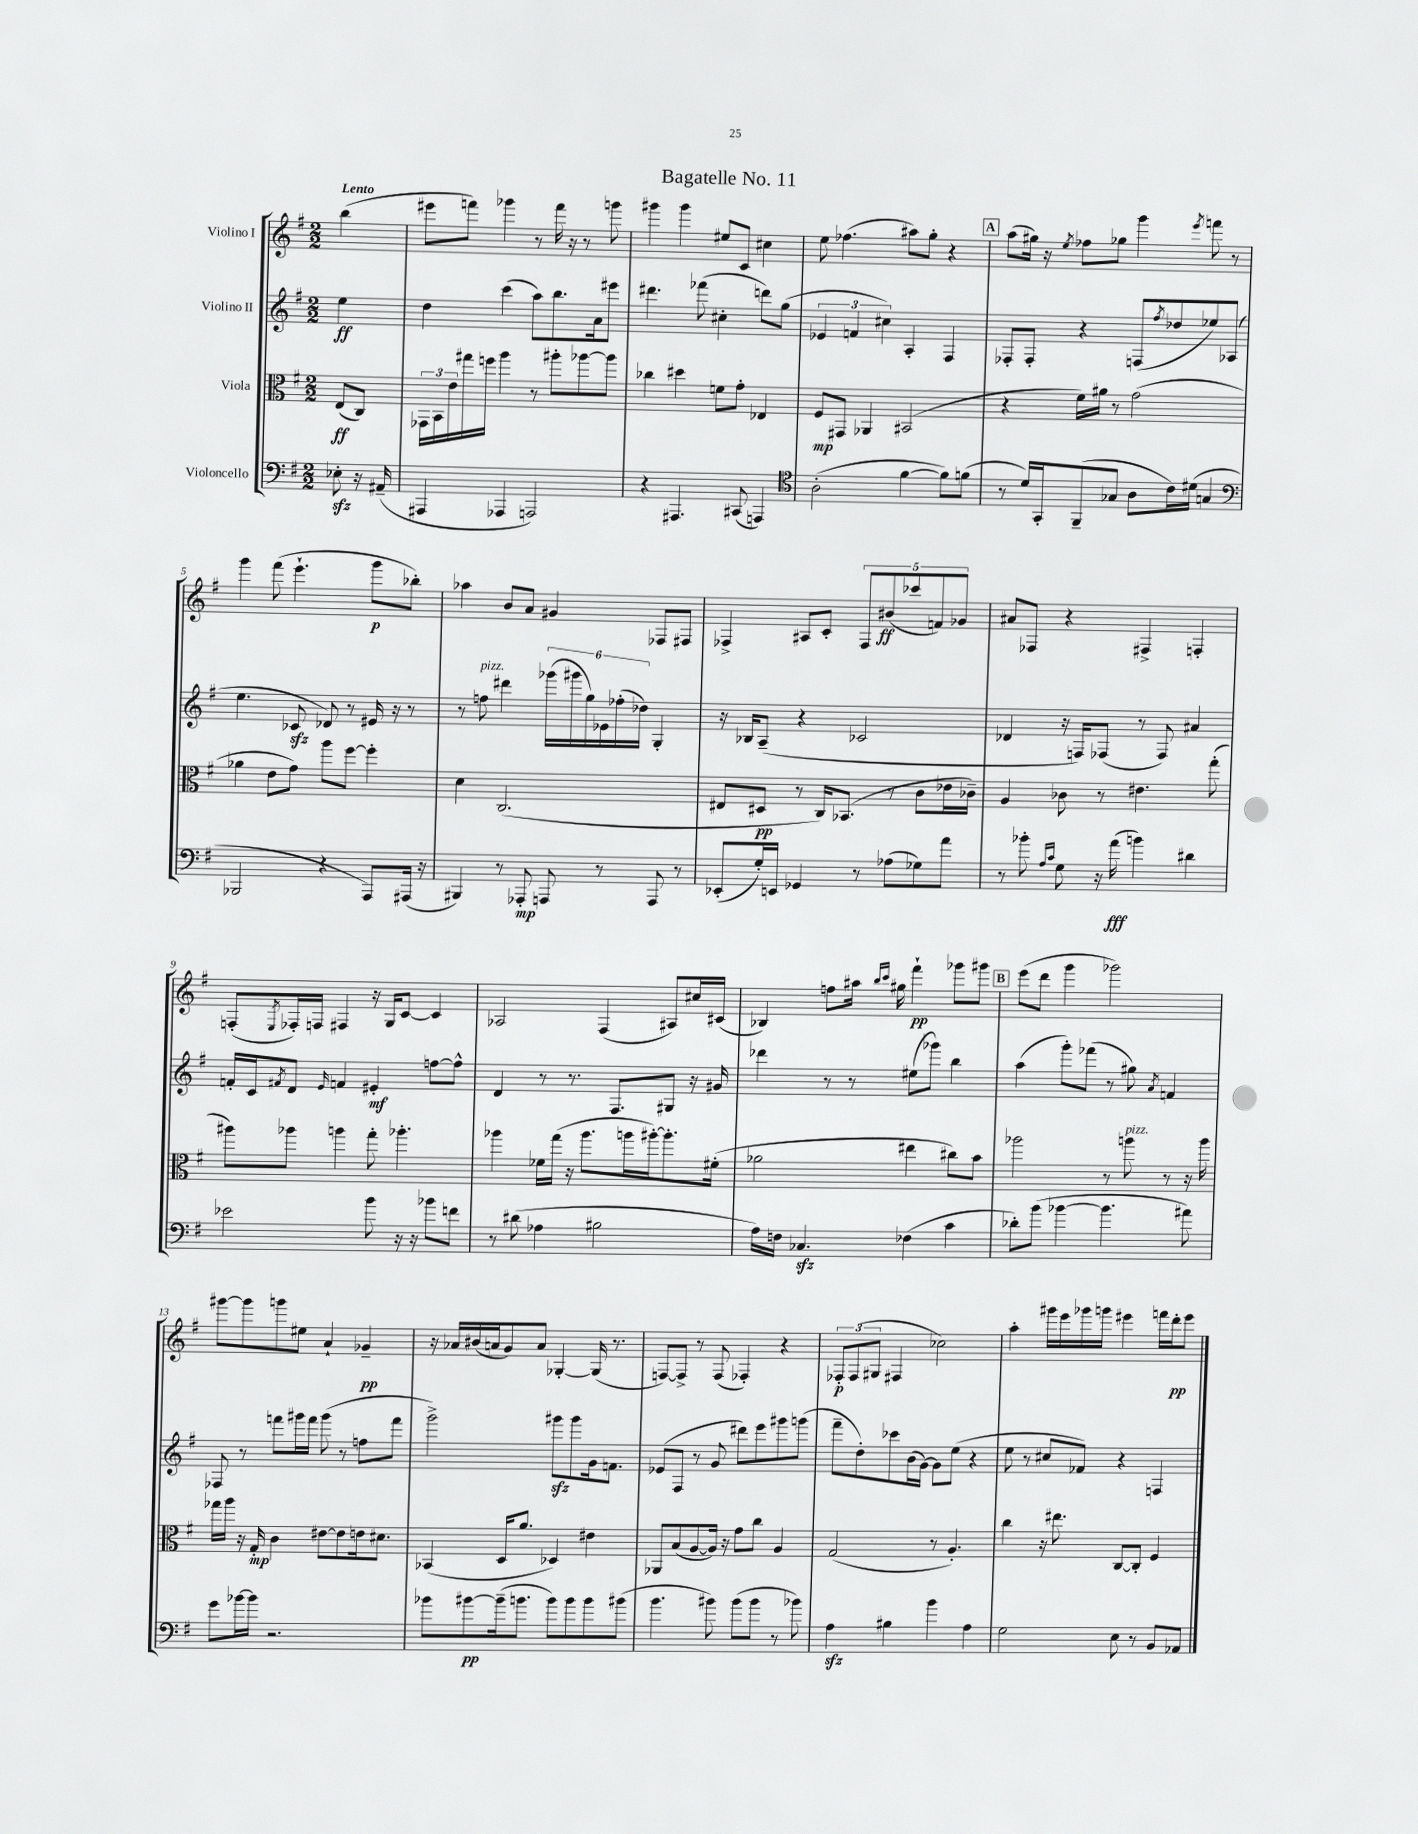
\header { title = "Bagatelle No. 11" }
<<
\new StaffGroup <<
\new Staff = "s0" \with { instrumentName = "Violino I" } {
    \clef treble \key g \major \numericTimeSignature \time 2/2 \partial 4 \tempo "Lento"
    b''4( |
    eis'''8 f'''8) ges'''4 r8 f'''16 r16 r8 g'''8 |
    gis'''4 gis'''4 eis''8 c'8 cis''4 |
    e''8 fes''4.( ais''8) g''8-. r4 |
    \mark \markup { \box "A" } a''8( gis''16) r16 \acciaccatura { e''8 } fes''8 ges''8 g'''4 \acciaccatura { e'''8 } f'''8 r8 |
    g'''4 fis'''8( e'''4.-! g'''8\p bes''8-.) |
    aes''4 b'8 a'8 gis'4 fes8 fis8 |
    fes4-> ais8 c'8-. \tuplet 5/4 { fes8 bis'8\ff( ces'''8 f'8) ges'8 } |
    ais'8 fes8 r4 fis4-> f4-. |
    f8-.( \acciaccatura { e8 } fes16-.) f16 fis4 r16 g16 c'8~ c'4 |
    aes2 fis4( ais8) cis''16 cis'16( |
    bes4) f''8 ais''16 \grace { b''16 c'''16 } gis''16 fis'''4-!\pp ges'''8 gis'''8 |
    \mark \markup { \box "B" } e'''8( d'''8 g'''4 ges'''2) |
    gis'''8~ gis'''8 g'''8 eis''8 a'4-! ges'4--\pp |
    r16 aes'16 bis'16( a'16 g'8) a'8 ges4~-. ges16( r8. |
    f8~) f8-> r8 f8( fes4-.) r4 |
    \tuplet 3/2 { fes8-.\p fes8( gis8 } fis4 ces''2) |
    a''4-. gis'''16 e'''16 ges'''16 g'''16 eis'''4 f'''16 d'''16-.\pp eis'''8 \bar "|." |
}
\new Staff = "s1" \with { instrumentName = "Violino II" } {
    \clef treble \key g \major \numericTimeSignature \time 2/2 \partial 4
    e''4\ff |
    d''4 c'''4( a''8) b''8. a'16 eis'''8 |
    dis'''4. fes'''8( cis''4-. d'''8) g''8( |
    \tuplet 3/2 { ees'4 f'4 cis''4) } a4-. fis4 |
    \mark \markup { \box "A" } fes8-. fes8-. r4 f8( \acciaccatura { fis''8 } des''8 ees''8) aes8( |
    e''4. ces'8\sfz des'8) r8 eis'16 r16 r8 |
    r8 f''8^\markup { \italic "pizz." } dis'''4 \tuplet 6/4 { ges'''16( gis'''16 g''16) ees'16 fes''16-.( des''16) } g4-. |
    r16 bes16 a8--( r4 ces'2 |
    des'4 r16 f16) fes8( r8 fes8) ais'4 |
    f'16-. c'16 \acciaccatura { fis'8 } d'8 \grace { e'16 } f'4 eis'4-.\mf f''8~ f''8-^ |
    d'4 r8 r8. fis8. gis8 r16 gis'16 |
    des'''4 r8 r8 eis''8( ges'''8) b''4 |
    \mark \markup { \box "B" } a''4( g'''8-.) fes'''8( r8 gis''8) \acciaccatura { a'8 } f'4 |
    fes8 r8 f'''8 gis'''16 f'''16 gis'''8( r8 f''8 f'''8 |
    g'''2->) gis'''8\sfz gis'''8 g'16 f'8. |
    ees'8( fis8 r8 g'8 dis'''8) e'''8 gis'''8 g'''8( |
    fis'''8-- d''8-.) ces'''8 b'16( g'16~) g'8 e''8( r4 |
    e''8 r8 cis''8 fes'8) r4 f4 \bar "|." |
}
\new Staff = "s2" \with { instrumentName = "Viola" } {
    \clef alto \key g \major \numericTimeSignature \time 2/2 \partial 4
    e8\ff( c8) |
    \tuplet 3/2 { ges,16 b,16 e'16 } gis''16 f''16 a''4 r8 ais''8-. aes''8~ aes''8 |
    ces''4 dis''4 f'8 g'8-. ees4 |
    fis8\mp gis,8 aes,4 bis,2( |
    \mark \markup { \box "A" } r4 fis'16) ais'16 r8 g'2( |
    aes'4 e'8 g'8) a''8 fis''8~ fis''4-. |
    d'4 c2.( |
    eis8 dis8\pp r8 c16) bes,8.( r8 c'8 ees'16 ces'16--) |
    a4 ces'8 r8 eis'4. g''8-.( |
    ais''8) aes''8 a''4 g''8-. aes''4.-. |
    aes''4 fes'16 g''16( r16 aes''8. a''16 ais''16~-.) ais''8.-. fis'16-.( |
    aes'2 eis''4 cis''8) b'8 |
    \mark \markup { \box "B" } aes''2 r8 a''8^\markup { \italic "pizz." } r8 r16 a''16 |
    ges''16 a''16 r16 g16-.\mp c'4 eis'8~ eis'8 e'16 dis'8. |
    bes,4( d16 a'8. des4) eis'4 |
    aes,8 b8( a8~ a16) r16 g'8 c''8 a4 |
    g2( r8 a4.-.) |
    c''4 r16 eis''8. c8~ c8-. fis4 \bar "|." |
}
\new Staff = "s3" \with { instrumentName = "Violoncello" } {
    \clef bass \key g \major \numericTimeSignature \time 2/2 \partial 4
    ees8-.\sfz r16 ais,16--( |
    ais,,4 aes,,4 a,,2) |
    r4 ais,,4. cis,8( a,,4) |
    \clef tenor a2-.( fis'4~ fis'8) f'8( |
    \mark \markup { \box "A" } r8 d'16) g,16-. fis,8--( ges8 a8 c'16) dis'16( g4 |
    \clef bass bes,,2 r4 a,,8) ais,,16( r16 |
    bis,,4) r8 aes,,8-.\mp a,,8 r8 a,,8 r8 |
    ees,8-.( g16-.) e,16 ges,4 r8 aes8( ges8) a'8 |
    r8 bes'8-. \grace { a16 c'16 } g8 r16 a'16\fff( b'4) dis'4 |
    ees'2 b'8 r16 r16 bes'8 f'8 |
    r8 dis'8( aes4 bis2 |
    a16) f16 ces4.\sfz fes4( c'4 |
    \mark \markup { \box "B" } des'8-.) b'8( bes'4~ bes'4. ais'8) |
    g'8 bes'16~ bes'16 r2. |
    bes'8 bis'8~\pp bis'16--( b'8. b'8) b'8 b'8 bis'8( |
    b'4. bis'8) bis'8( bis'8 r8 bes'8) |
    a4\sfz bis4 b'4 a4 |
    g2 e8 r8 b,8 aes,8 \bar "|." |
}
>>
>>
